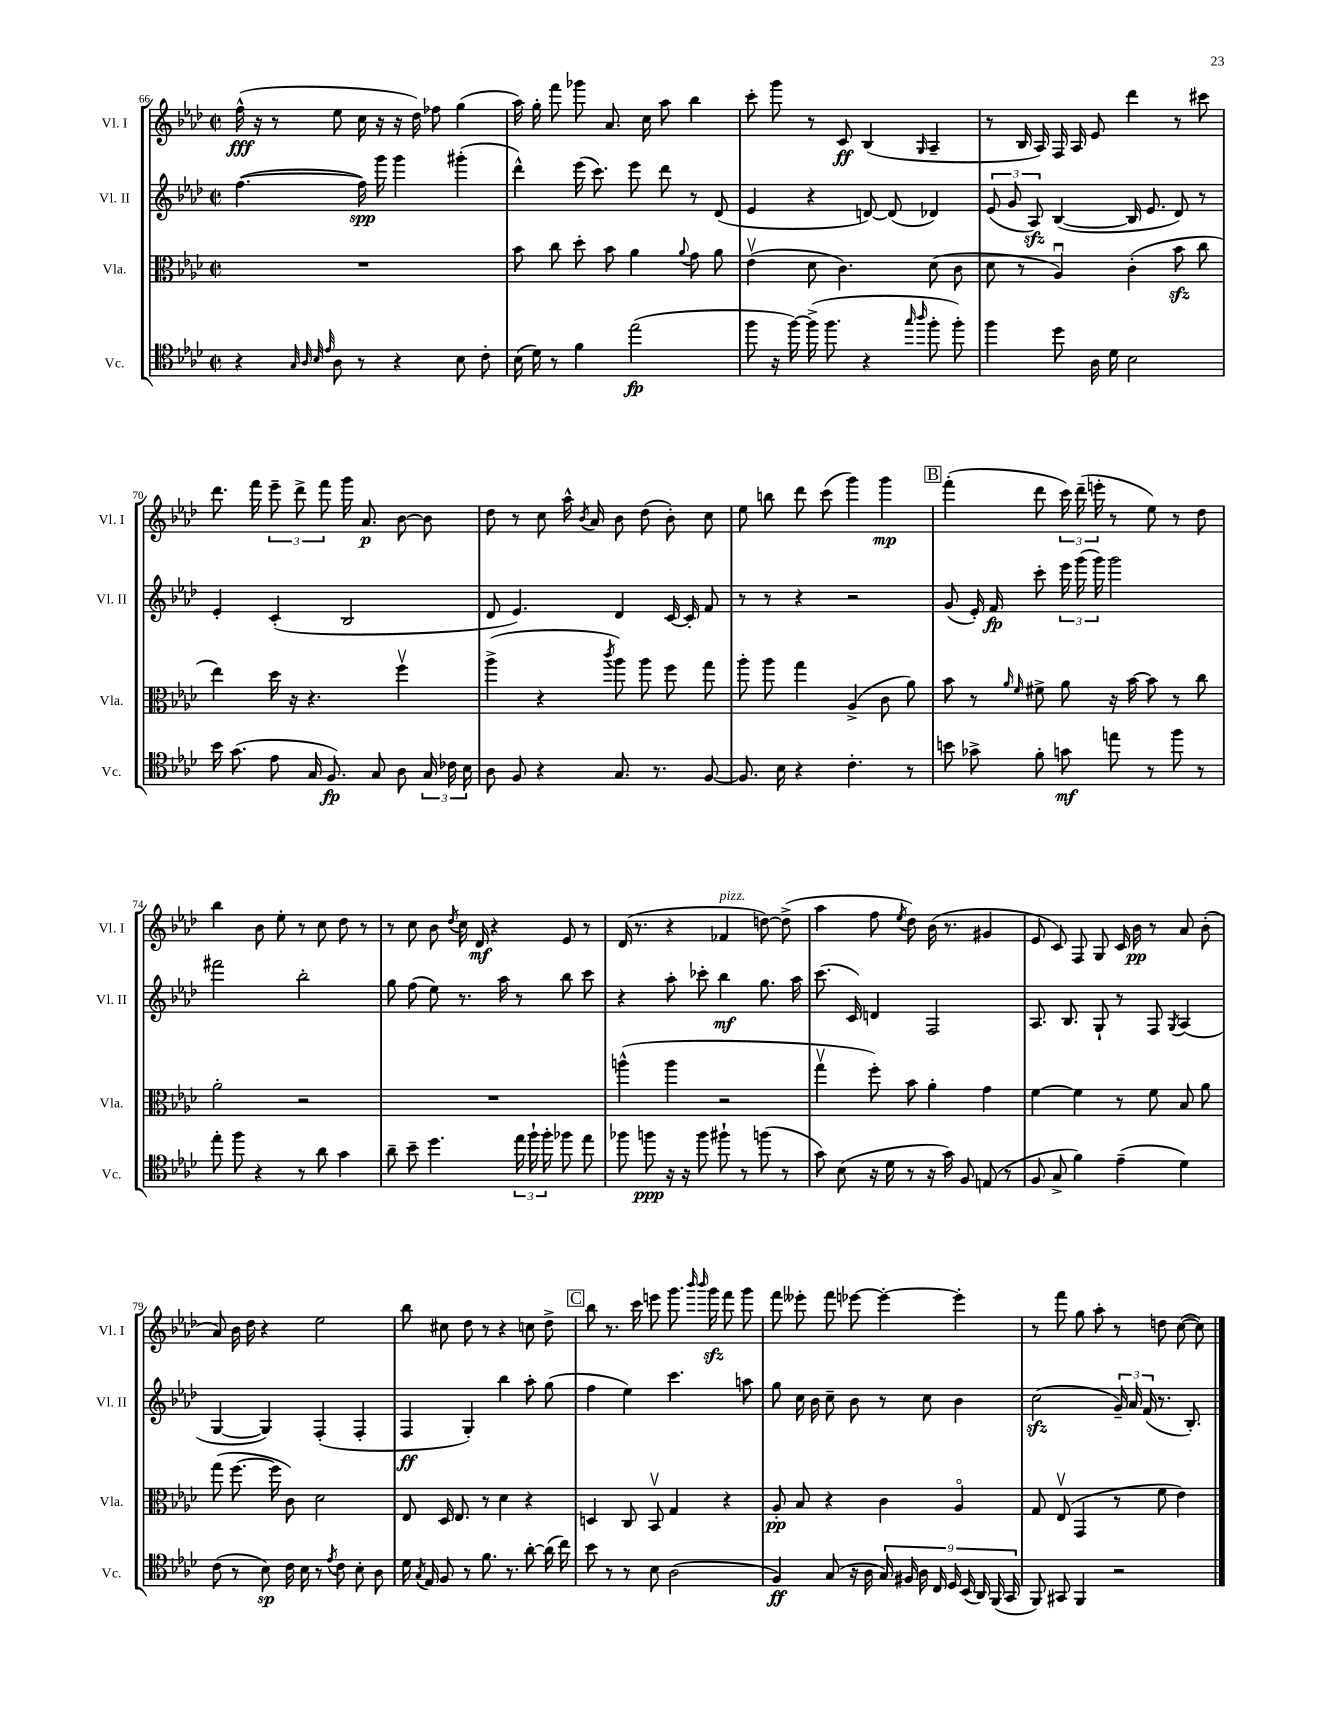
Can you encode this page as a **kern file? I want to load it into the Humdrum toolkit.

**kern	**kern	**kern	**kern
*staff4	*staff3	*staff2	*staff1
*clefC4	*clefC3	*clefG2	*clefG2
*k[b-e-a-d-]	*k[b-e-a-d-]	*k[b-e-a-d-]	*k[b-e-a-d-]
*M2/2	*M2/2	*M2/2	*M2/2
*met(c|)	*met(c|)	*met(c|)	*met(c|)
4r	1r	([4.ff\	(16ff^^\
.	.	.	16r
.	.	.	8r
32qqG/	.	.	.
32qqA-/	.	.	.
32qqB-/	.	.	.
32qqe-/	.	.	.
8A-\	.	.	8ee-\
8r	.	16ff\])	16cc\
.	.	16ggg\	16r
4r	.	4ggg\	16r
.	.	.	16dd-\)
.	.	.	8ff-\
8B-\	.	(4ggg#'\	(4gg\
8c'\	.	.	.
=	=	=	=
(16B-\	8b-\	4ddd-^^\)	16aa-\)
16d-\)	.	.	16gg'\
8r	8cc\	.	8fff\
4f\	8dd-'\	(16eee-\	8ggg-\
.	.	8.ccc\)	.
.	8b-\	.	8.a-/
(2ee-\	4a-\	8eee-\	.
.	.	.	16cc\
.	.	8ddd-\	8aa-\
.	8qqa-/	.	.
.	8g\	8r	4bb-\
.	8a-\	(8d-/	.
=	=	=	=
8ff\	(4e-v\	4e-/	8ccc'\
16r	.	.	8ggg\
[16ff\)	.	.	.
(16ff^\]	8d-\	4r	8r
8.ff\	.	.	.
.	4.c\)	.	8c/
4r	.	[8d/)	(4B-/
.	.	(8d/]	.
16qqgg/	.	.	.
16qqaa-/	.	.	16qqG/
8ff'\	(8d-\	4d-/)	4A-~/
8ff'\)	8c\	.	.
=	=	=	=
4ff\	8d-\	(12e-/	8r
.	.	12g/	.
.	8r	.	16B-/
.	.	12A-/)	.
.	.	.	16A-/)
8dd-\	4A-u/)	([4B-/	16F/
.	.	.	16A-/
16A-\	.	.	8e-/
16d-\	.	.	.
2B-\	(4c'\	16B-/]	4ddd-\
.	.	8.e-/	.
.	8b-\	8d-/)	8r
.	8cc\	8r	8ccc#\
=	=	=	=
16b-\	4ee-\)	4e-'/	8.ddd-\
(8.g\	.	.	.
.	.	.	16fff\
8e-\	16dd-\	(4c'/	12eee-~\
.	16r	.	.
.	.	.	12ddd-^\
16G/	4.r	.	.
.	.	.	12fff\
8.F/)	.	.	.
.	.	2B-/	16ggg\
.	.	.	8.a-/
8G/	.	.	.
8A-\	4ffv\	.	[8b-\
24G/	.	.	8b-\]
24c-\	.	.	.
24B-\	.	.	.
=	=	=	=
8A-\	(4aa-^\	8d-/	8dd-\
8F/	.	4.e-/)	8r
4r	4r	.	8cc\
.	.	.	16aa-^^\
.	.	.	8qb-/
.	.	.	16a-/
.	8qccc/	.	.
8.G/	8aa-\)	4d-/	8b-\
.	8aa-\	.	(8dd-\
8.r	.	.	.
.	8ff\	[16c/	8b-'\)
.	.	16c'/]	.
[8F/	8gg\	8f/	8cc\
=	=	=	=
8.F/]	8aa-'\	8r	8ee-\
.	8aa-\	8r	8bb\
16B-\	.	.	.
4r	4gg\	4r	8ddd-\
.	.	.	(8ccc\
4.c'\	(4A-^/	2r	4ggg\)
.	8c\	.	4ggg\
8r	8a-\)	.	.
=	=	=	=
8b\	8b-\	(8g/	(4fff'\
8g-^\	8r	16e-'/)	.
.	.	16f/	.
.	16qqa-/	.	.
.	16qqf/	.	.
8f'\	8f#^\	8ccc'\	8ddd-\
8g\	8a-\	24eee-\	24ccc\)
.	.	(24ggg\	(24ddd-~\
.	.	24ggg\)	24eee'\
8ee\	16r	2ggg\	8r
.	[16b-\	.	.
8r	8b-\]	.	8ee-\)
8ff\	8r	.	8r
8r	8cc\	.	8dd-\
=	=	=	=
8ee-'\	2a-'\	2fff#\	4bb-\
8ff\	.	.	.
4r	.	.	8b-\
.	.	.	8ee-'\
8r	2r	2bb-'\	8r
8a-\	.	.	8cc\
4g\	.	.	8dd-\
.	.	.	8r
=	=	=	=
8a-~\	1r	8gg\	8r
8b-~\	.	(8ff\	8cc\
4.dd-\	.	8ee-\)	8b-\
.	.	.	8qdd-/
.	.	8.r	16cc\
.	.	.	16d-/
.	.	.	4r
.	.	16aa-\	.
24ee-\	.	8r	.
24ff`\	.	.	.
24ff'\	.	.	.
8ff-\	.	8bb-\	8e-/
8ee-\	.	8ccc\	8r
=	=	=	=
8ff-\	(4aa^^\	4r	(16d-/
.	.	.	8.r
8ff\	.	.	.
16r	4aa\	8aa-'\	4r
16r	.	.	.
8ff\	.	8ccc-'\	.
8ff#`\	2r	4bb-\	4f-/
8r	.	.	.
(8ff\	.	8.gg\	[8dd\)
8r	.	.	(8dd^\]
.	.	16aa-\	.
=	=	=	=
8g\)	4ggv\	(8.ccc\	4aa-\
(8B-\	.	.	.
.	.	16c/)	.
16r	8ff'\)	4d/	8ff\
16d-\	.	.	.
.	.	.	8qee-/
8r	8b-\	.	8dd-\)
16r	4a-'\	2F/	(16b-\
16g\)	.	.	8.r
8F/	.	.	.
(8E/	4g\	.	4g#/
8r	.	.	.
=	=	=	=
8F/	[4f\	8.A-/	8e-/
8G^/	.	.	8c/)
.	.	8.B-/	.
4f\)	4f\]	.	8F/
.	.	8G`/	8G/
(4e-~\	8r	8r	16c/
.	.	.	16b-\
.	8f\	8F/	8r
.	.	8qG/	.
4d-\)	8B-/	(4A-/	8a-/
.	8a-\	.	(8b-'\
=	=	=	=
(8c\	(8gg\	[4G/	8a-/)
8r	[8.ff\	.	16b-\
.	.	.	16dd-\
8B-\)	.	4G/])	4r
.	16ff\]	.	.
16c\	8c\)	.	.
16B-\	.	.	.
8r	2d-\	(4F'/	2ee-\
8qe-/	.	.	.
8c\	.	.	.
8B-'\	.	4F'/	.
8A-\	.	.	.
=	=	=	=
16d-\	8E-/	4F/	8bb-\
8qG/	.	.	.
16E-/	.	.	.
8F/	16D-/	.	8cc#\
.	8.E-/	.	.
8r	.	4G'/)	8dd-\
8.f\	8r	.	8r
.	4d-\	4bb-\	4r
8.r	.	.	.
[8a-'\	4r	8aa-'\	8cc\
(16a-\]	.	(8gg\	8dd-^\
16cc\)	.	.	.
=	=	=	=
8b-\	4D/	4ff\	8bb-\
8r	.	.	8.r
8r	8C/	4ee-\)	.
.	.	.	16ccc\
8B-\	8BB-v/	.	8eee\
(2A-\	4G/	4.ccc\	8.ggg\
.	.	.	16qqbbb-/
.	.	.	16qqbbb-/
.	.	.	16ggg\
.	4r	.	8fff\
.	.	8aa\	8ggg\
=	=	=	=
4F/)	8A-'/	8gg\	8fff\
.	8B-/	16cc\	8eee--'\
.	.	16b-\	.
(8G/	4r	8cc~\	8fff\
16r	.	8b-\	[8eee-\
16A-\	.	.	.
18G/)	4c\	8r	4eee-'\_
18F#/	.	.	.
18A-\	.	.	.
.	.	8cc\	.
18C/	.	.	.
18D-/	.	.	.
.	4A-o/	4b-\	4eee-'\]
(18BB-/	.	.	.
18AA-/)	.	.	.
(18FF/	.	.	.
18GG/	.	.	.
=	=	=	=
8FF/)	8G/	(2cc\	8r
8GG#/	(8E-v/	.	8fff\
4FF/	4GG/	.	8gg\
.	.	.	8aa-'\
2r	8r	24g~/)	8r
.	.	24a-/	.
.	.	(24f/	.
.	8f\	8.r	8dd\
.	4e-\)	.	([8cc\
.	.	8.B-'/)	.
.	.	.	8cc\])
==	==	==	==
*-	*-	*-	*-
